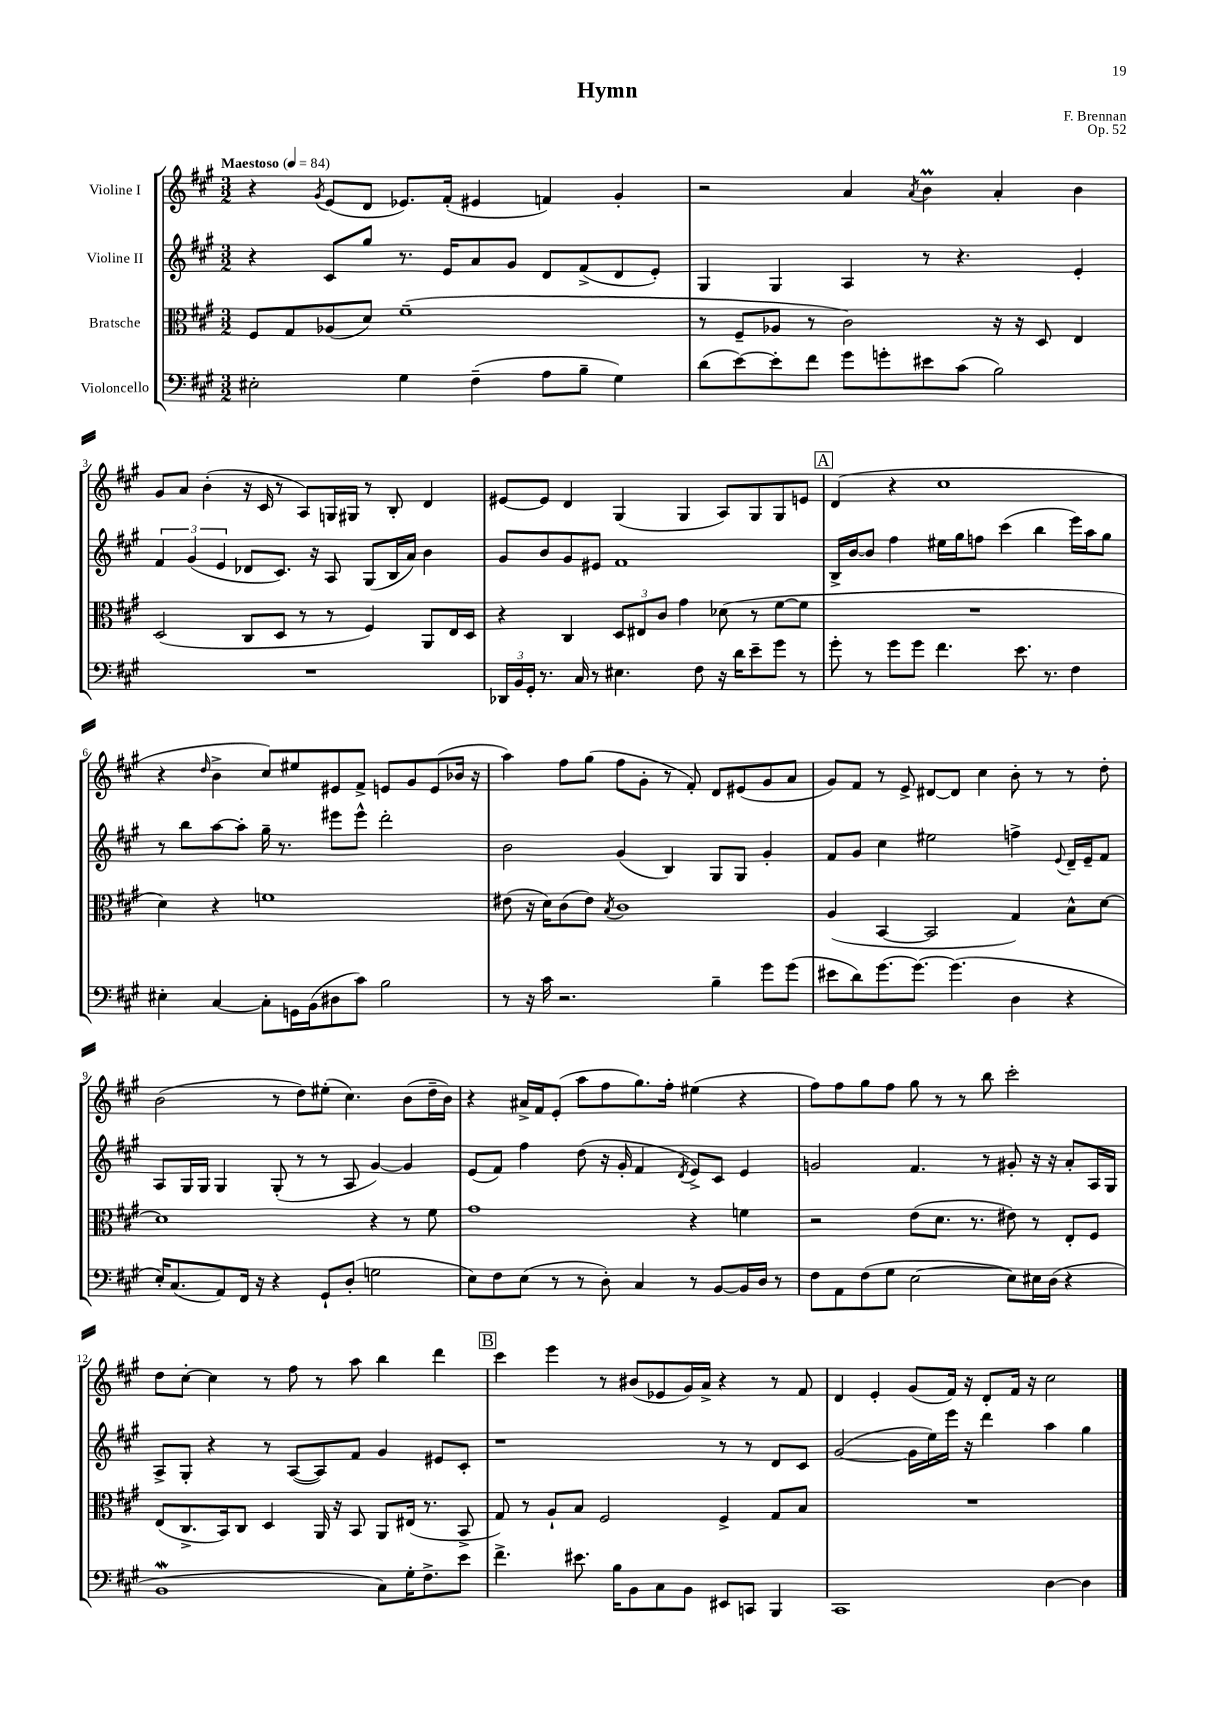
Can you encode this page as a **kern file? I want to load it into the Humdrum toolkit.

**kern	**kern	**kern	**kern
*staff4	*staff3	*staff2	*staff1
*clefF4	*clefC3	*clefG2	*clefG2
*k[f#c#g#]	*k[f#c#g#]	*k[f#c#g#]	*k[f#c#g#]
*M3/2	*M3/2	*M3/2	*M3/2
*MM84	*MM84	*MM84	*MM84
2E#'	8F#	4r	4r
.	8G#	.	.
.	.	.	8qg#
.	(8A-	8c#	(8e
.	8d)	8gg#	8d
4G#	(1f#~	8.r	8.e-)
.	.	16e	(16f#'
(4F#~	.	8a	4e#
.	.	8g#	.
8A	.	8d	4f)
8B~	.	(8f#^	.
4G#)	.	8d	4g#'
.	.	8e')	.
=	=	=	=
(8d	8r	4G#	2r
[8e)	8F#~	.	.
8e']	8A-	4G#	.
8f#	8r	.	.
8g#	2c#)	4A	4a
8g'	.	.	.
.	.	.	8qa
8e#	.	8r	4b
(8c#	.	4.r	.
2B)	16r	.	4a'
.	16r	.	.
.	8D	.	.
.	4E	4e'	4b
=	=	=	=
1.r	(2D	6f#	8g#
.	.	.	8a
.	.	(6g#	.
.	.	.	(4b'
.	.	6e	.
.	8C#	8d-	16r
.	.	.	16c#
.	8D	8.c#)	8r
.	8r	.	8A)
.	.	16r	.
.	8r	8A	16G
.	.	.	16G#
.	4F#)	(8G#	8r
.	.	16B	8B'
.	.	16a)	.
.	8AA	4b	4d
.	16E	.	.
.	16D	.	.
=	=	=	=
24DD-	4r	8g#	[8e#
24BB	.	.	.
24GG#'	.	.	.
8.r	.	8b	8e#]
.	4C#	8g#	4d
16C#	.	.	.
8r	.	8e#	.
4.E#	12D	1f#	(4G#
.	12E#	.	.
.	12c#	.	.
.	4g#	.	4G#
8F#	.	.	.
16r	(8d-	.	8A)
16d	.	.	.
8e~	8r	.	8G#
8g#	[8f#	.	8G#
8r	8f#]	.	8e
=	=	=	=
8g#'	1.r	16B^	(4d
.	.	[16b	.
8r	.	8b]	.
8g#	.	4ff#	4r
8g#	.	.	.
4.f#	.	16ee#	1cc#
.	.	16gg#	.
.	.	8ff	.
.	.	(4ccc#	.
8.e	.	.	.
.	.	4bb	.
8.r	.	.	.
4F#	.	16eee)	.
.	.	16aa	.
.	.	8gg#	.
=	=	=	=
4E#'	4d)	8r	4r
.	.	8bb	.
.	.	.	16qqdd
[4C#	4r	[8aa	4b^
.	.	8aa']	.
8C#']	1f	16gg#~	8cc#)
.	.	8.r	.
16GG	.	.	8ee#
(16BB	.	.	.
8D#	.	8eee#	8e#
8c#)	.	8eee#^^	8f#^
2B	.	2ddd'	8e
.	.	.	8g#
.	.	.	(8e
.	.	.	16b-
.	.	.	16r
=	=	=	=
8r	(8e#	2b	4aa)
16r	16r	.	.
16c#	16d)	.	.
2.r	(8c#	.	8ff#
.	8e#)	.	(8gg#
.	8qB	.	.
.	1c#	(4g#	8ff#
.	.	.	8g#'
.	.	4B)	8r
.	.	.	8f#')
4B~	.	8G#	8d
.	.	8G#	(8e#
8g#	.	4g#'	8g#
(8g#	.	.	8a
=	=	=	=
8e#	(4A	8f#	8g#)
8d)	.	8g#	8f#
[8.g#	[4BB	4cc#	8r
.	.	.	8e^
8.g#_	.	.	.
.	2BB]	2ee#	[8d#
(4.g#]	.	.	8d#]
.	.	.	4cc#
4D	4G#)	4ff^	8b'
.	.	.	8r
.	.	8qqe	.
4r	8B^^	16d~	8r
.	.	16e~	.
.	[8d	8f#	8dd'
=	=	=	=
16E')	1d]	8A	(2b
(8.C#	.	.	.
.	.	16G#	.
.	.	16G#	.
8AA)	.	4G#	.
16FF#	.	.	.
16r	.	.	.
4r	.	(8G#'	8r
.	.	8r	8dd)
8GG#`	.	8r	(8ee#'
(8D'	.	8A	4.cc#)
2G	4r	[4g#)	.
.	8r	4g#]	(8b
.	8f#	.	16dd~
.	.	.	16b)
=	=	=	=
8E)	1g#	(8e	4r
8F#	.	8f#)	.
(8E	.	4ff#	16a#^
.	.	.	16f#
8r	.	.	(8e'
8r	.	(8dd	8aa
8D')	.	16r	8ff#
.	.	16g#'	.
4C#	.	4f#	8.gg#)
.	.	.	16ff#'
.	.	8qd	.
8r	4r	8e^)	(4ee#
[8BB	.	8c#	.
16BB]	4f	4e	4r
16D	.	.	.
8r	.	.	.
=	=	=	=
8F#	2r	2g	8ff#)
8AA	.	.	8ff#
(8F#	.	.	8gg#
8G#	.	.	8ff#
[2E	(8e	4.f#	8gg#
.	8.d	.	8r
.	.	.	8r
.	8.r	.	.
.	.	8r	8bb
8E])	8e#)	8g#'	2ccc#'
16E#	8r	16r	.
(16D	.	16r	.
4r	8E'	8a'	.
.	8F#	16A	.
.	.	16G#	.
=	=	=	=
1BB	(8E	8A^	8dd
.	8.C#^	8G#'	[8cc#'
.	.	4r	4cc#]
.	16BB)	.	.
.	8C#	.	.
.	4D	8r	8r
.	.	([8A	8ff#
.	16AA	8A])	8r
.	16r	.	.
.	8BB	8f#	8aa
8C#)	8AA	4g#	4bb
16G#'	(16E#	.	.
8.F#^	8.r	.	.
.	.	8e#	4ddd
8e	8BB^	8c#'	.
=	=	=	=
4.f#^	8G#)	1r	4ccc#
.	8r	.	.
.	8A`	.	4eee
8.e#	8B	.	.
.	2F#	.	8r
16B	.	.	.
8BB	.	.	(8b#
8C#	.	.	8e-
8BB	.	.	16g#)
.	.	.	16a^
8EE#	4F#^	8r	4r
8CC	.	8r	.
4BBB	8G#	8d	8r
.	8B	8c#	8f#
=	=	=	=
1CC#	1.r	([2g#	4d
.	.	.	4e'
.	.	16g#]	(8g#
.	.	16ee)	.
.	.	16eee	16f#)
.	.	16r	16r
.	.	4ddd	8d'
.	.	.	16f#
.	.	.	16r
[4D	.	4aa	2cc#
4D]	.	4gg#	.
==	==	==	==
*-	*-	*-	*-
